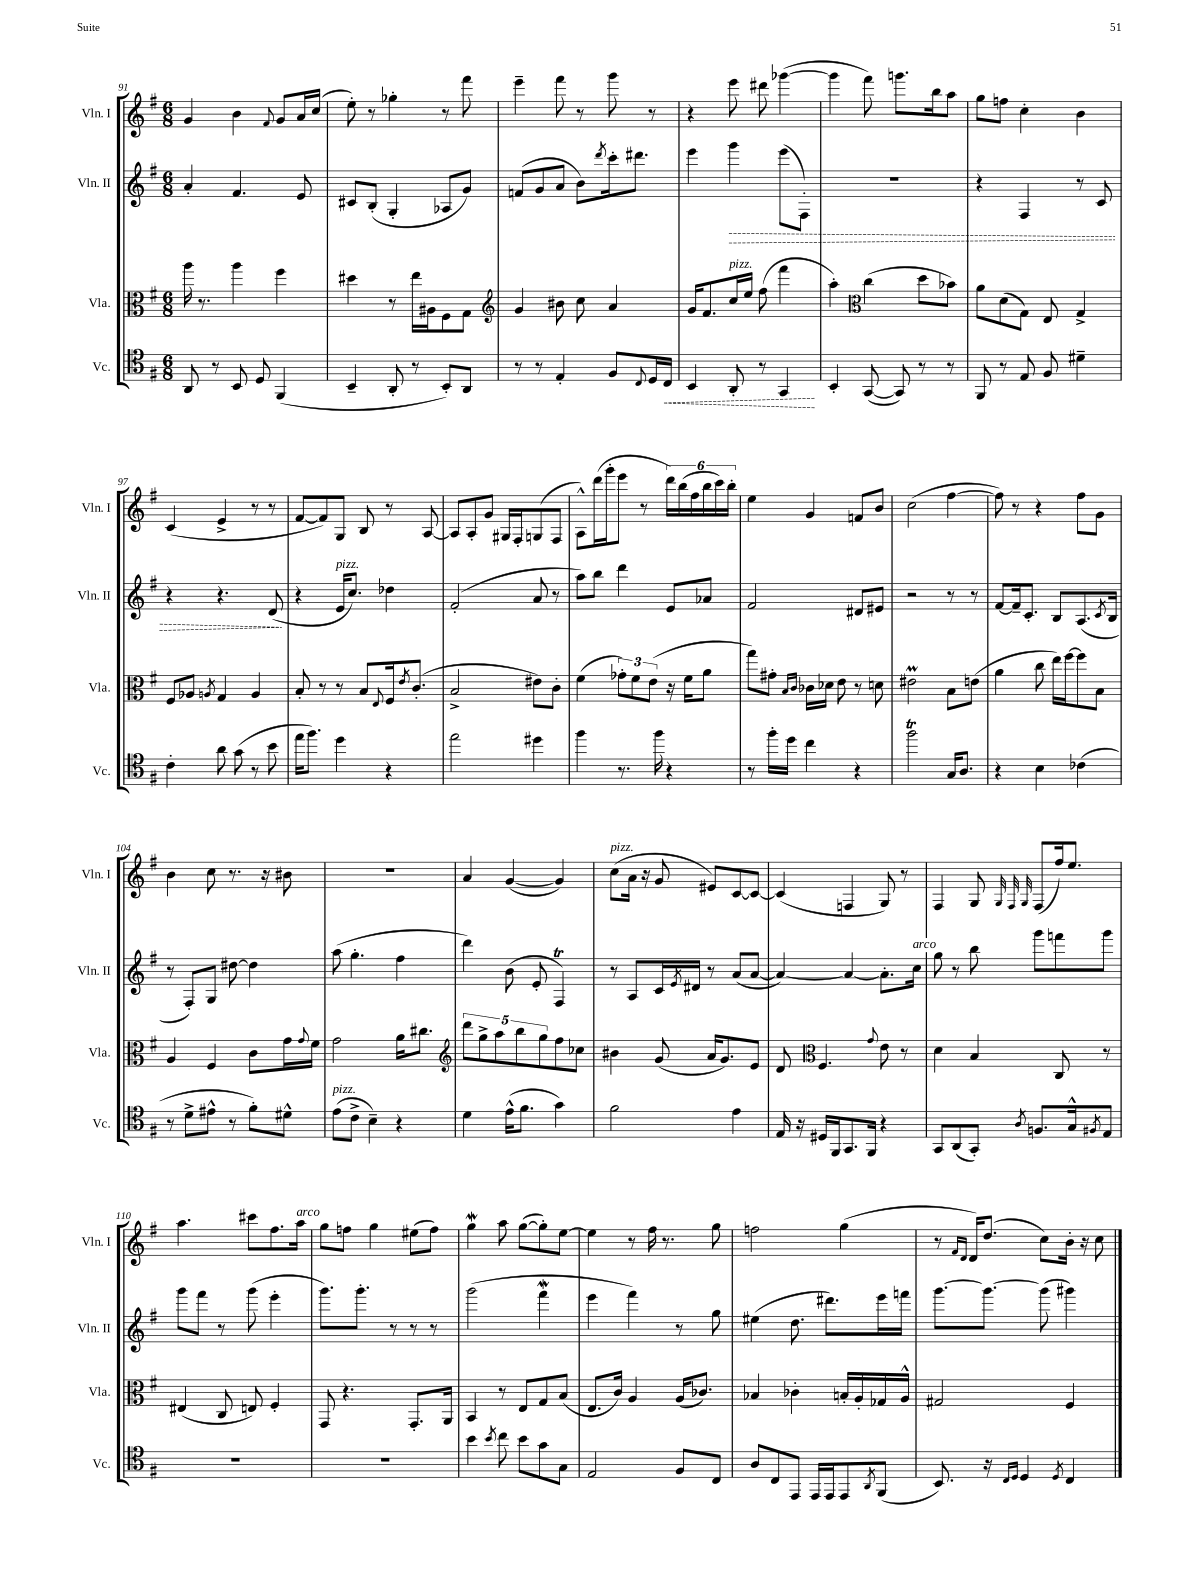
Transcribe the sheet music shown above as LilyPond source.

<<
\new StaffGroup <<
\new Staff = "s0" \with { instrumentName = "Vln. I" shortInstrumentName = "Vln. I" } {
    \clef treble \key g \major \numericTimeSignature \time 6/8
    g'4 b'4 \appoggiatura { fis'8 } g'8 a'16 c''16( |
    e''8-.) r8 ges''4-. r8 fis'''8 |
    e'''4-- fis'''8 r8 g'''8 r8 |
    r4 e'''8 dis'''8 ges'''4~( |
    ges'''4 fis'''8) g'''8. b''16 a''8 |
    g''8 f''8 c''4-. b'4 |
    c'4( e'4-> r8 r8 |
    fis'8~ fis'8) g8 b8 r8 a8~ |
    a8 a8-. g'8 gis16 fis16-. g8( fis8 |
    a8-^) d'''16( g'''16-. e'''8 r8 \tuplet 6/4 { d'''16) b''16( fis''16 b''16 c'''16) b''16-. } |
    e''4 g'4 f'8 b'8 |
    c''2( fis''4~ |
    fis''8) r8 r4 fis''8 g'8 |
    b'4 c''8 r8. r16 bis'8 |
    R2. |
    a'4 g'4~( g'4) |
    c''8^\markup { \italic "pizz." }( a'16 r16 g'8 eis'8) c'8~ c'8~ |
    c'4( f4 g8) r8 |
    fis4 g8 \grace { g32 fis32 g32 } fis8( fis''16) e''8. |
    a''4. cis'''8 fis''8. a''16^\markup { \italic "arco" } |
    g''8 f''8 g''4 eis''8( f''8) |
    g''4\mordent a''8 g''8~( g''8-.) e''8~ |
    e''4 r8 fis''16 r8. g''8 |
    f''2 g''4( |
    r8 \grace { fis'16 d'16 } d'16) d''8.( c''8) b'16-. r16 c''8 \bar "|." |
}
\new Staff = "s1" \with { instrumentName = "Vln. II" shortInstrumentName = "Vln. II" } {
    \clef treble \key g \major \numericTimeSignature \time 6/8
    a'4-. fis'4. e'8 |
    cis'8 b8-.( g4-. aes8 g'8) |
    f'8( g'8 a'8 b'8) \acciaccatura { d'''8 } c'''16-. dis'''8. |
    e'''4 \once \override Hairpin.style = #'dashed-line g'''4\> e'''8( fis8-.) |
    R2. |
    r4 fis4 r8 c'8 |
    r4 r4. d'8\!( |
    r4 e'16^\markup { \italic "pizz." } c''8.) des''4 |
    fis'2-.( a'8 r8 |
    a''8) b''8 d'''4 e'8 aes'8 |
    fis'2 dis'8 eis'8 |
    r2 r8 r8 |
    fis'8~ fis'16-- c'8.-. b8 a8.( \acciaccatura { c'8 } b16 |
    r8 fis8-.) g8 dis''8~ dis''4 |
    a''8( g''4.-. fis''4 |
    d'''4) b'8( e'8-. fis4\trill) |
    r8 a8 c'16 \acciaccatura { e'8 } dis'16 r8 a'8( a'8~ |
    a'4~) a'4~ a'8.-. c''16^\markup { \italic "arco" } |
    g''8 r8 b''8 g'''8 f'''8 g'''8 |
    g'''8 fis'''8 r8 g'''8( e'''4-. |
    g'''8.) g'''8.-. r8 r8 r8 |
    g'''2( fis'''4\mordent |
    e'''4 fis'''4) r8 g''8 |
    eis''4( d''8. dis'''8.) e'''16 f'''16 |
    g'''8.~ g'''8.~ g'''8( gis'''4) \bar "|." |
}
\new Staff = "s2" \with { instrumentName = "Vla." shortInstrumentName = "Vla." } {
    \clef alto \key g \major \numericTimeSignature \time 6/8
    a''16 r8. a''4 fis''4 |
    dis''4 r8 e''16 ais16 fis8 g8 |
    \clef treble g'4 bis'8 c''8 a'4 |
    g'16 fis'8. c''16^\markup { \italic "pizz." } e''16 fis''8( fis'''4 |
    a''4-.) \clef alto c''4( d''8 bes'8) |
    a'8 d'8( g8) e8 g4-> |
    fis8 aes8 \acciaccatura { a8 } g4 a4 |
    b8-. r8 r8 b8 \appoggiatura { e8 } fis16 \acciaccatura { e'8 } c'8.-.( |
    b2-> eis'8) c'8-. |
    fis'4( \tuplet 3/2 { ges'8-.) fis'8 e'8( } r16 fis'16 a'8 |
    g''8) gis'8-. \grace { b16 c'16 } ces'16 des'16 e'8 r8 d'8 |
    eis'2\prall b8 e'8( |
    a'4 c''8 e''16) fis''16~ fis''8 b8 |
    a4 fis4 c'8 g'16 \appoggiatura { g'8 } fis'16 |
    g'2 a'16 cis''8. |
    \clef treble \tuplet 5/4 { d'''8 g''8-> a''8 b''8 g''8 } fis''8 ces''8 |
    bis'4 g'8( a'16 g'8.) e'8 |
    d'8 \clef alto fis4. \appoggiatura { g'8 } e'8 r8 |
    d'4 b4 c8 r8 |
    eis4( c8 e8) fis4-. |
    g,8 r4. g,8.-. a,16 |
    b,4 r8 e8 g8 b8( |
    e8. c'16) a4 a16( ces'8.) |
    bes4 ces'4-. b16-. a16-. ges16 a16-^ |
    gis2 fis4 \bar "|." |
}
\new Staff = "s3" \with { instrumentName = "Vc." shortInstrumentName = "Vc." } {
    \clef tenor \key g \major \numericTimeSignature \time 6/8
    a,8 r8 b,8 d8 fis,4( |
    b,4-- a,8-. r8 b,8-.) a,8 |
    r8 r8 e4-. fis8 \appoggiatura { c8 } d16 \once \override Hairpin.style = #'dashed-line c16\< |
    b,4 a,8-. r8 g,4\! |
    b,4-. g,8~( g,8) r8 r8 |
    fis,8 r8 e8 fis8 dis'4-- |
    c'4-. a'8 g'8( r8 b'8 |
    e''16 fis''8.) d''4 r4 |
    e''2 dis''4 |
    fis''4 r8. fis''16 r4 |
    r8 fis''16-. d''16 c''4 r4 |
    fis''2\trill g16 a8. |
    r4 b4 ces'4( |
    r8 d'8-> eis'8-^ r8 fis'8-.) dis'8-^ |
    e'8^\markup { \italic "pizz." }( c'8-> b4--) r4 |
    d'4 e'16-^( fis'8. g'4) |
    fis'2 e'4 |
    e16 r16 dis16 fis,16 g,8. fis,16 r4 |
    g,8 a,8( g,8-.) \acciaccatura { a8 } f8. g16-^ \acciaccatura { fis8 } e8 |
    R2. |
    R2. |
    b'4 \acciaccatura { b'8 } c''8 b'8 g'8 g8 |
    e2 fis8 c8 |
    a8 c8 e,8 e,16 e,16 e,8 \acciaccatura { a,8 } fis,8( |
    b,8.) r16 \grace { c16 d16 } d4 \acciaccatura { d8 } c4 \bar "|." |
}
>>
>>
\layout { \context { \Score currentBarNumber = #91 } }
